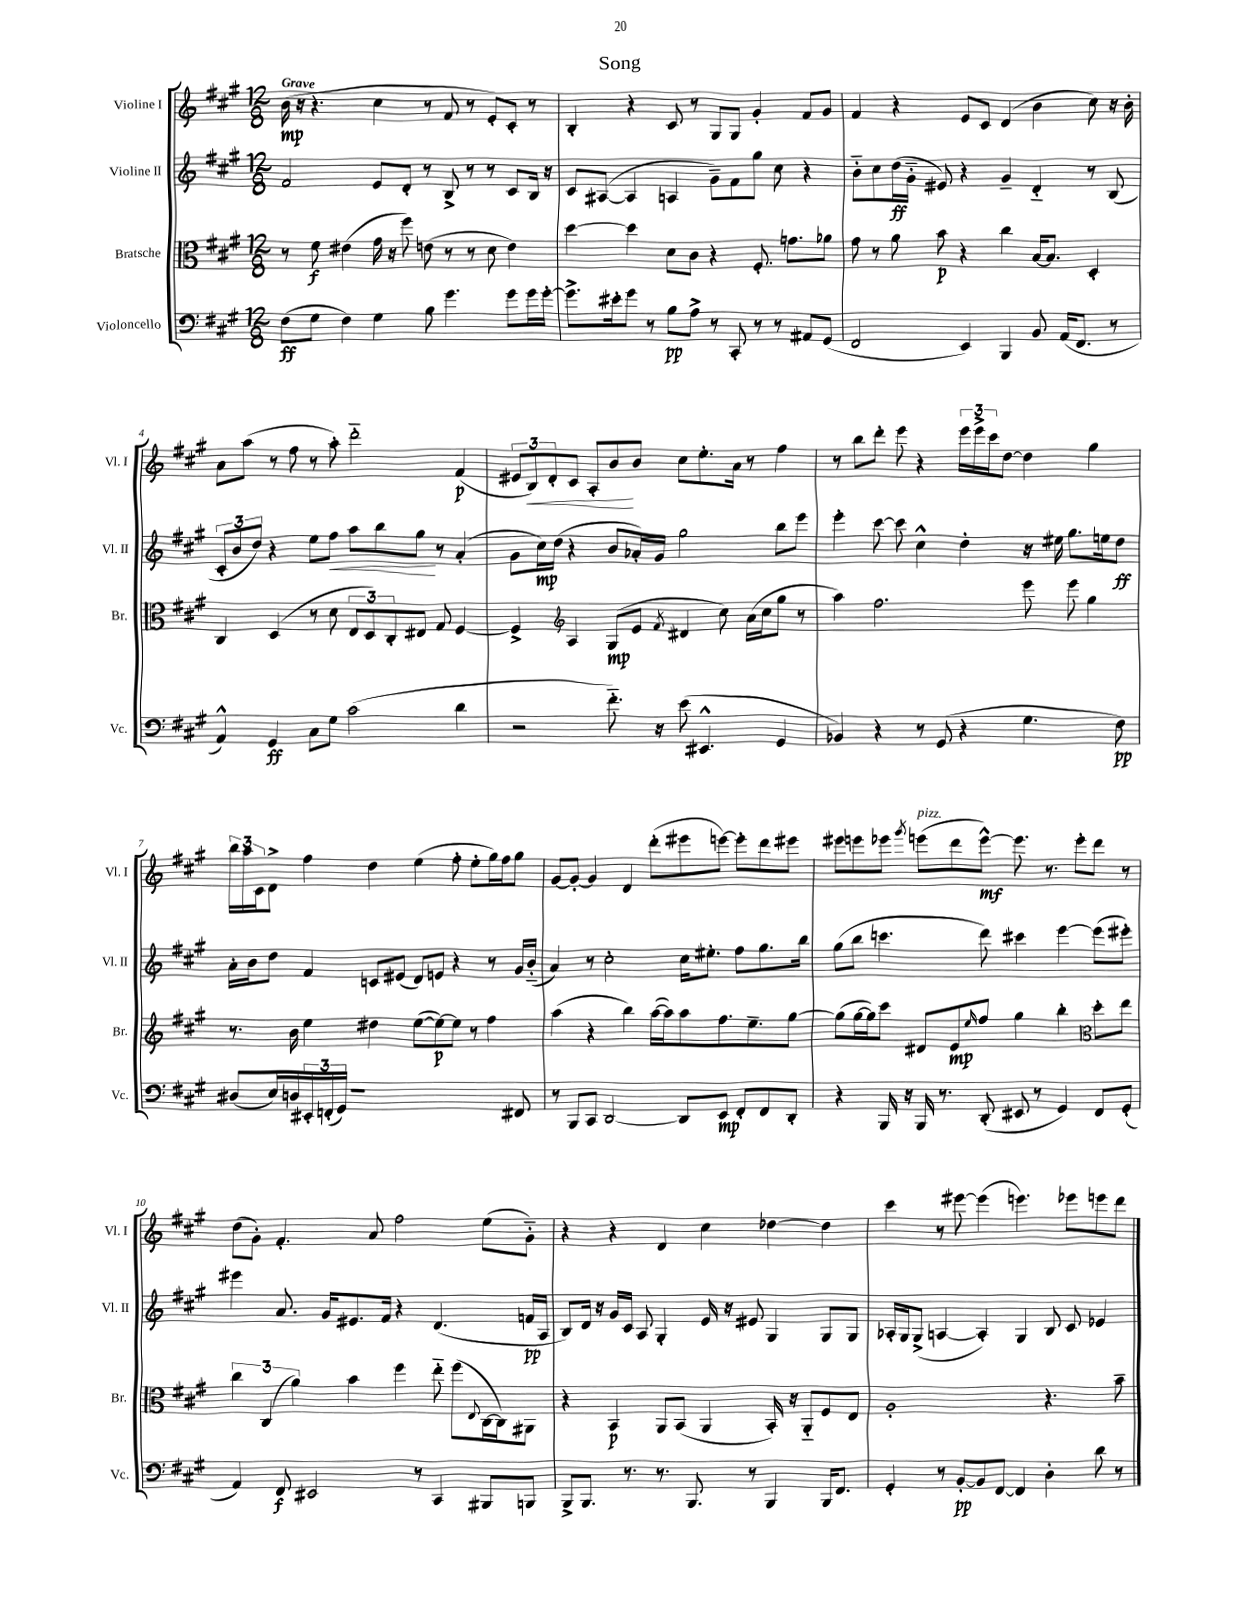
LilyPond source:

\header { title = "Song" }
<<
\new StaffGroup <<
\new Staff = "s0" \with { instrumentName = "Violine I" shortInstrumentName = "Vl. I" } {
    \clef treble \key a \major \numericTimeSignature \time 12/8 \tempo "Grave"
    b'16\mp( r16 r4. cis''4 r8 fis'8 r8 e'8-.) cis'8-. r8 |
    b4-. r4 cis'8 r8 gis8 gis8 gis'4-. fis'8 gis'8 |
    fis'4 r4 e'8 cis'8 d'4( b'4 cis''8) r16 b'16-. |
    a'8 a''8( r8 fis''8 r8 a''8-.) d'''2-_ fis'4\p( |
    \tuplet 3/2 { eis'8 b8\<) d'8-. } cis'8 a8-. b'8\! b'8 cis''8 e''8.-. a'16 r8 fis''4 |
    r8 b''8 d'''8-. e'''8 r4 \tuplet 3/2 { e'''16 e'''16-> cis'''16 } d''8~ d''4 gis''4 |
    \tuplet 3/2 { b''16 a''16 cis'16 } d'8-> fis''4 d''4 e''4( fis''8-. e''8-. gis''16) fis''16 gis''8 |
    gis'8~ gis'8~-. gis'4 d'4 d'''8-.( eis'''8 e'''8~) e'''8-. d'''8 eis'''8 |
    eis'''8 e'''8 ees'''8 \acciaccatura { gis'''8 } e'''8^\markup { \italic "pizz." }( d'''8 e'''8~-^\mf) e'''8. r8. e'''8-. d'''8 r8 |
    d''8( gis'8-.) fis'4.-. a'8 fis''2 e''8( gis'8-_) |
    r4 r4 d'4 cis''4 des''4~ des''4 |
    cis'''4 r8 eis'''8~ eis'''4( e'''4.) ees'''8 e'''8 d'''8 \bar "|." |
}
\new Staff = "s1" \with { instrumentName = "Violine II" shortInstrumentName = "Vl. II" } {
    \clef treble \key a \major \numericTimeSignature \time 12/8
    fis'2 e'8 d'8-. r8 b8-> r8 r8 cis'8 b16 r16 |
    cis'8 ais8~( ais4 a4 gis'8--) fis'8 gis''8 cis''8 r4 |
    b'8-_ cis''8 d''16\ff( gis'16-_ eis'8) r4 gis'4-- d'4-_ r8 b8( |
    \tuplet 3/2 { cis'8-. b'8 d''8) } r4 e''8 fis''8\< a''8 b''8 gis''8\! r8 a'4-.( |
    gis'8 cis''16\mp) d''16( r4 b'8 aes'16-.) gis'16 gis''2 b''8 e'''8 |
    e'''4-. cis'''8~ cis'''8 cis''4-^ d''4-. r16 eis''16 gis''8. e''16 d''8\ff |
    a'16-. b'16 d''8 fis'4 c'8 eis'8( d'8) e'8 r4 r8 gis'16 b'16-_( |
    a'4) r8 cis''2-. cis''16 eis''8.-. fis''8 gis''8. b''16 |
    gis''8( b''8 c'''4. d'''8) cis'''4 e'''4~ e'''8( eis'''8-.) |
    eis'''4 a'8. gis'16 eis'8. fis'16 r4 d'4.( f'16\pp a16 |
    b8) d'16 r16 gis'16 cis'16 a8 gis4-. e'16 r16 eis'8 gis4 gis8 gis8 |
    aes16-. gis16 gis8->( a4~ a4-.) gis4 b8 cis'8 ees'4 \bar "|." |
}
\new Staff = "s2" \with { instrumentName = "Bratsche" shortInstrumentName = "Br." } {
    \clef alto \key a \major \numericTimeSignature \time 12/8
    r8 fis'8\f eis'4( gis'16 r16 fis''8) e'8( r8 r8 d'8 e'4) |
    d''4~ d''4 d'8 cis'8 r4 fis8.-. g'8. aes'8 |
    gis'8 r8 a'8 b'8\p r4 cis''4 b16~ b8. d4-. |
    cis4 d4( r8 d'8 \tuplet 3/2 { e8 d8) cis8-. } eis8 gis8 fis4~ |
    fis4-> \clef treble a4 gis8\mp( e'8 \acciaccatura { fis'8 } dis'4 cis''8) a'16( cis''16 gis''8 r8 |
    a''4) fis''2. e'''8 e'''8 gis''4 |
    r8. b'16 e''4 dis''4 e''8~( e''8~\p) e''8 r8 fis''4 |
    a''4( r4 b''4) a''16~( a''16) a''8 fis''8. e''8.-- gis''8~ |
    gis''8( gis''16~ gis''16) cis'''8 dis'8 e'8\mp \grace { e''16 } fis''8 gis''4 b''4-. \clef alto d''8-. e''8 |
    \tuplet 3/2 { cis''4 cis4( a'4) } b'4 fis''4 e''8-_ fis''8( \appoggiatura { e8 } cis16~ cis16) ais,8 |
    r4 b,4\p a,8 b,8( a,4 b,16-.) r16 a,8-_ fis8 e8 |
    a1-. r4. b'8-- \bar "|." |
}
\new Staff = "s3" \with { instrumentName = "Violoncello" shortInstrumentName = "Vc." } {
    \clef bass \key a \major \numericTimeSignature \time 12/8
    fis8\ff( gis8 fis4) gis4 b8 gis'4. gis'8 gis'16 gis'16~-. |
    gis'8.-> eis'16-. gis'8 r8 b8\pp a8-> r8 cis,8-. r8 r8 ais,8 gis,8( |
    fis,2 e,4) b,,4 b,8 a,16( fis,8. r8 |
    a,4-^) gis,4\ff cis8 gis8 cis'2( d'4 |
    r2 fis'8.-_) r16 e'8( eis,4.-^ gis,4 |
    bes,4) r4 r8 gis,8( r4 gis4. fis8\pp) |
    dis8( e16) d16 \tuplet 3/2 { eis,16-. f,16-.( gis,16) } r1 fis,8 |
    r8 b,,8 cis,8 d,2~ d,8 e,8\mp fis,8-. fis,8 d,8-. |
    r4 b,,16 r16 b,,16 r8. d,8-.( eis,8 r8 gis,4) fis,8 gis,8-.( |
    a,4) fis,8\f eis,2 r8 cis,4 bis,,8 b,,8 |
    b,,8-> b,,8. r8. r8. b,,8. r8 b,,4 b,,16 fis,8. |
    gis,4-. r8 b,8~-.\pp b,8 fis,8~ fis,4 d4-. d'8 r8 \bar "|." |
}
>>
>>
